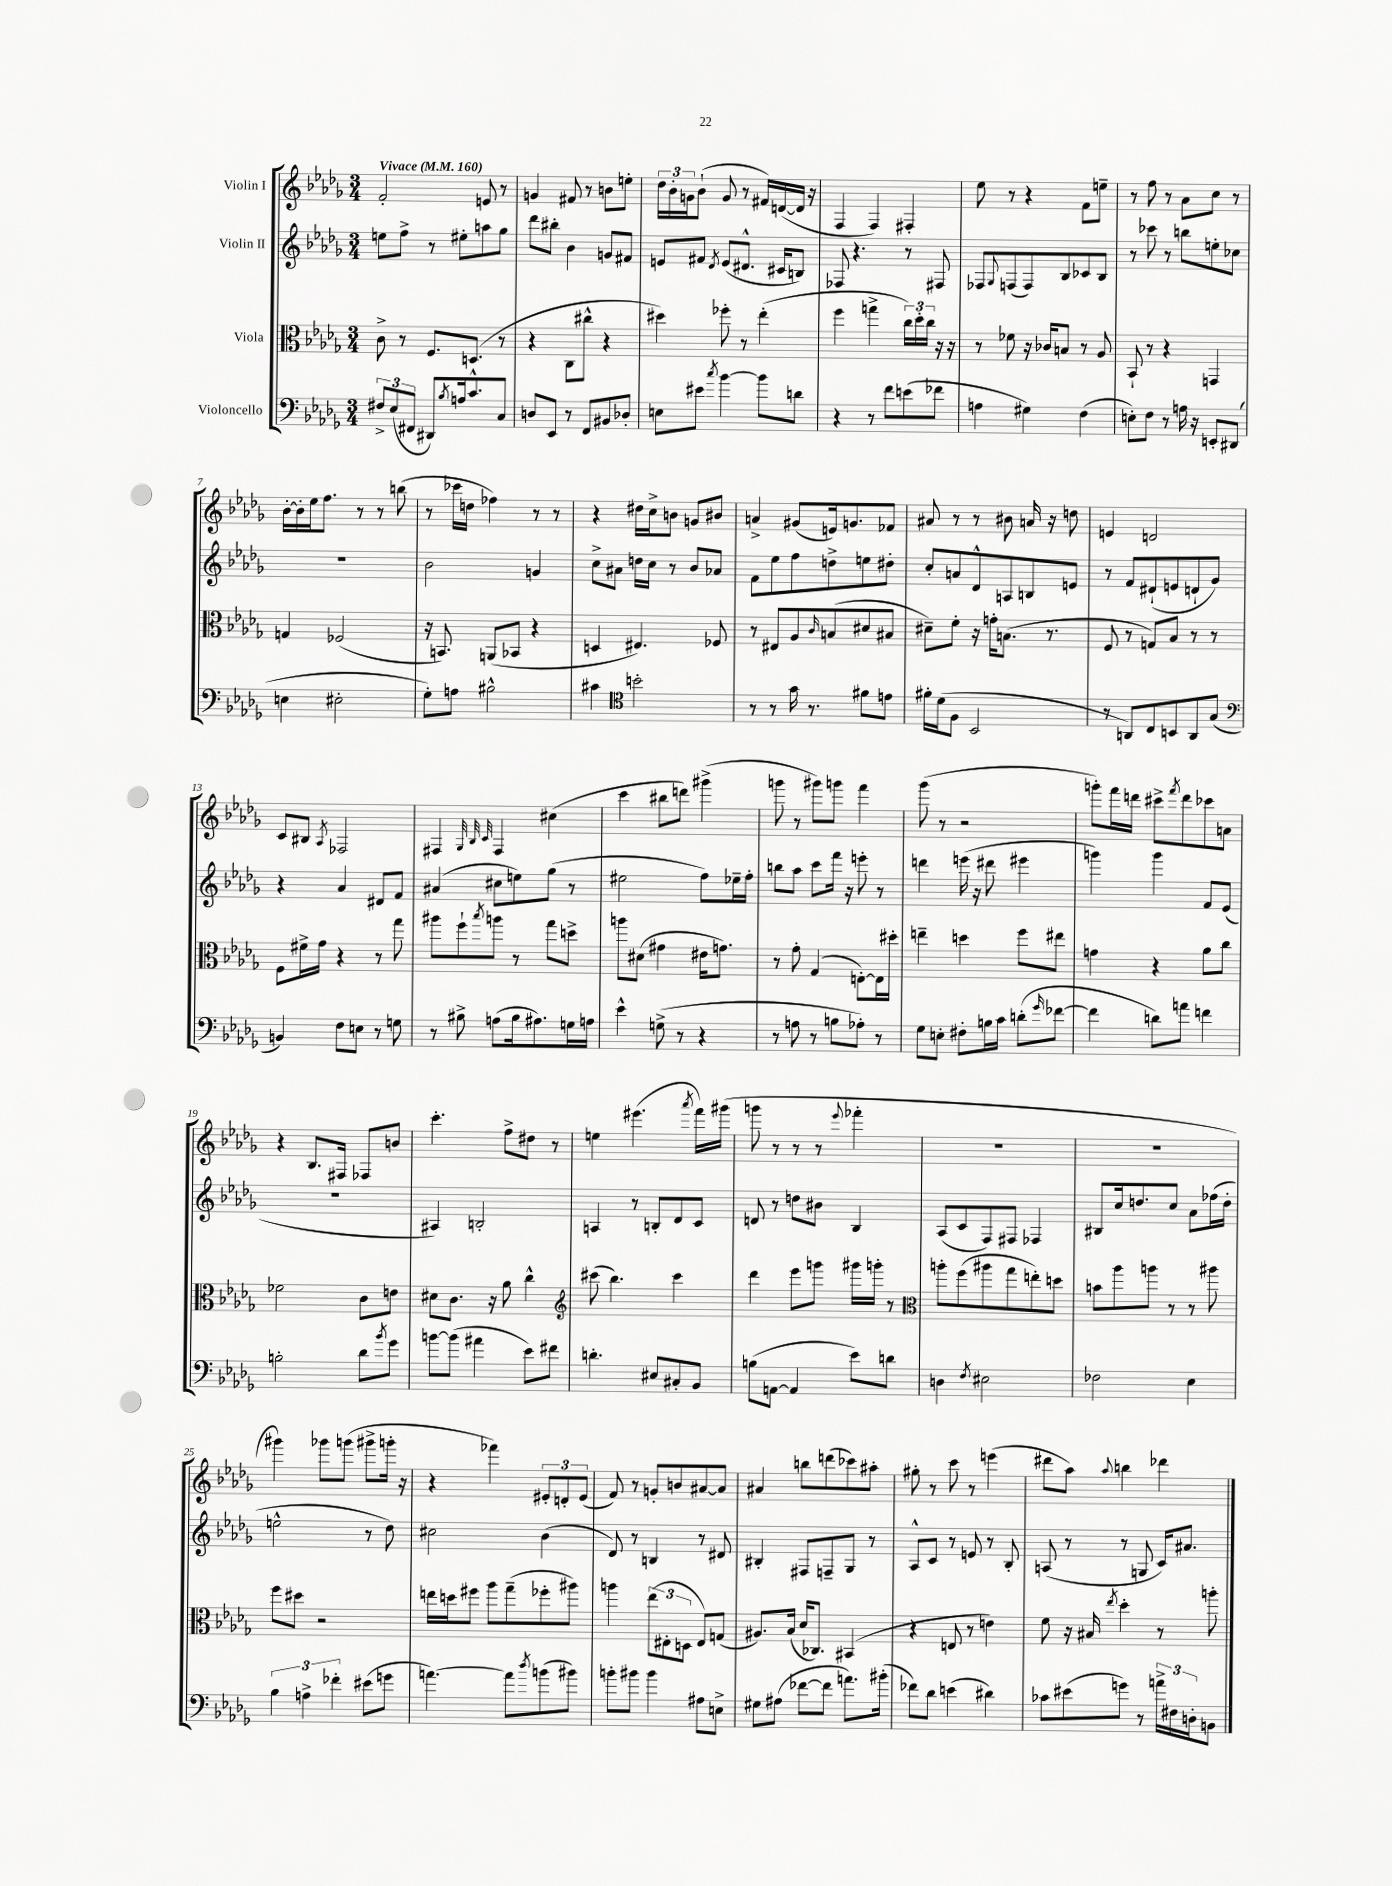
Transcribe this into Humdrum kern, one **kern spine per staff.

**kern	**kern	**kern	**kern
*staff4	*staff3	*staff2	*staff1
*clefF4	*clefC3	*clefG2	*clefG2
*k[b-e-a-d-g-]	*k[b-e-a-d-g-]	*k[b-e-a-d-g-]	*k[b-e-a-d-g-]
*M3/4	*M3/4	*M3/4	*M3/4
*MM160	*MM160	*MM160	*MM160
12F#^	8c^	8ee	2f'
(12E-	.	.	.
.	8r	8ff^	.
12FF#	.	.	.
8DD#)	8.F	8r	.
8qB-	.	.	.
16A	.	8ee#'	.
8.c^^	(8.D	.	.
.	.	8aa	8e
8C	8r	8gg-	8r
=	=	=	=
8D	4r	8ddd-	4g
8EE-	.	8bb#'	.
8r	8C	4b-	8f#
8FF	8cc#^^	.	8r
8BB#	4r	8g	8b
8D-'	.	8f#	8ee'
=	=	=	=
8E	4dd#)	8e	24dd-
.	.	.	24b-'
.	.	.	24g
8e#	.	8f#	(8b-`
8qcc	.	8qd-	.
[4b-	8ff-'	(8e	8g
.	8r	8.d#^^	8r
8b-]	(4ee-'	.	16f#)
.	.	16c#	([16d
8d	.	8B)	16d]
.	.	.	16r
=	=	=	=
4r	4ff	8F-	4F
.	.	4.r	.
8r	4gg^	.	4F)
8f	.	.	.
(8e	24cc)	8r	4F#'
.	24dd-'	.	.
.	24cc	.	.
8f-	16r	8F#	.
.	16r	.	.
=	=	=	=
4A	8r	8F-	8ee-
.	.	8qqG-	.
.	8f-	(8F	8r
4G#)	16r	8F)	4r
.	16c-	.	.
.	8B	8B-	.
(4F	8r	8c-	8f
.	8A-	8B-	8ee~
=	=	=	=
8E')	8BB-`	8r	8r
8F	8r	8ccc-	8ff
8r	4r	8r	8r
16A	.	8bb	8a-
16r	.	.	.
8EE'	4GG	8ee'	8cc
(8DD#	.	8cc-	8r
=	=	=	=
4E	4G	2.r	[16b-'
.	.	.	16b-']
.	.	.	16ee-
.	.	.	8.ff
2E#'	(2F-	.	.
.	.	.	8r
.	.	.	8r
.	.	.	(8bb
=	=	=	=
8G-')	16r	2b-	8r
.	8.BB)	.	.
8A	.	.	16ccc-
.	.	.	16dd
2B#^^	(8AA	.	4ff-)
.	8BB-	.	.
.	4r	4g	8r
.	.	.	8r
=	=	=	=
4c#	4D	8cc^	4r
.	.	8a#	.
*clefC4	*	*	*
2b'	4.E#)	16dd	16dd#
.	.	16cc	16cc^
.	.	8r	8b
.	.	8b-	8g
.	8F-	8a-	8b#
=	=	=	=
8r	8r	8f	4a^
8r	8E#	8ee-	.
16g-	8A-	8ff	(8g#
8.r	.	.	.
.	16qqc	.	.
.	(8B	8dd^	16e)
.	.	.	8.g
8f#	8d#	8ee	.
8e	8B#	8dd#'	8f-
=	=	=	=
16f#'	8d#~)	8cc'	8a#
(16d-	.	.	.
8F	8f'	8a	8r
2BB-	16r	8d-^^	8r
.	16g'	.	.
.	(8.B	8A	8b#
.	.	8B	16a
.	8.r	.	16r
.	.	8e	8dd
=	=	=	=
8r	8F	8r	4e
8AA)	8r	8f	.
8C	8G)	(8d#`	2d
8BB	8B-	8e	.
8AA	8r	8d`	.
(8G-	8r	8g-)	.
=	=	=	=
*clefF4	*	*	*
4BB)	8F	4r	8c
.	16f#^	.	8B#
.	16g-	.	.
.	.	.	8qA-
8F	4r	4a-	2F-
8E	.	.	.
8r	8r	8d#	.
8G	8gg-	8f	.
=	=	=	=
8r	8aa#	(4a#	4F#
8B#^	8ff`	.	.
.	.	.	32qqG-
.	.	.	32qqB-
.	8qbb-	.	32qqc
(8A	8aa	8cc#	4F#
16B#	8r	8ee)	.
8.A#)	.	.	.
.	8gg-	(8gg-	(4cc#
16G	8dd^	8r	.
16A	.	.	.
=	=	=	=
4e-^^	8aa	2ee#	4ccc
.	(8d#	.	.
(8G^	4g#	.	8bb#
8r	.	.	8ddd)
4r	16e#	8ff)	(4ggg#^
.	8.g)	.	.
.	.	16ee-~	.
.	.	16ff'	.
=	=	=	=
8r	8r	8bb	8ggg
8A	8g-'	8aa-	8r
8r	(4G-	8ccc	8ggg#)
8B	.	16fff	8ggg
.	.	16r	.
8A-')	[8E')	8eee'	4fff
8r	16E]	8r	.
.	16dd#'	.	.
=	=	=	=
8G-	4ee~	4ddd	(8ggg-
8E'	.	.	8r
8F#'	4dd	(16eee	2r
.	.	16r	.
16B	.	8ddd#	.
16c	.	.	.
(8d'	8ff	4eee#	.
16qqg-	.	.	.
[8f-	8ee#	.	.
=	=	=	=
4f-]	4g	4ggg)	8ggg')
.	.	.	16fff
.	.	.	16ddd
8d)	4r	4ggg	8ccc#^
.	.	.	8qfff
8a	.	.	8ddd
4f	8a-	8f	8ccc-
.	8cc	(8e-	8a
=	=	=	=
2B'	2f-	2.r	4r
.	.	.	8.B-
.	.	.	16F#
8d-	8c	.	8F-
8qb-	.	.	.
8g-	8e	.	8b
=	=	=	=
[8b	8d#	4A#)	4.ccc'
(8b]	8.c	.	.
4a#	.	2B'	.
.	16r	.	.
.	8a-	.	8ff^
8e-)	4cc^^	.	8dd#
8f#	.	.	8r
=	=	=	=
*	*clefG2	*	*
4.d'	(8ccc#	4A	4ee
.	4.bb-)	.	.
.	.	8r	(4.eee#
8E#	.	8B'	.
8C#'	4ccc#	8d-	.
.	.	.	8qaaa-
8BB-	.	8c	16fff)
.	.	.	(16ggg#
=	=	=	=
(8B	4ddd-	8d	8ggg
[8AA	.	8r	8r
4AA]	8eee-	8dd	8r
.	8ggg	8b#	8r
.	.	.	8qqeee-
8e-)	16ggg#	4B-	4fff-'
.	16ggg'	.	.
8d	8r	.	.
=	=	=	=
*	*clefC3	*	*
4D	8aa'	(8A-	2.r
.	(8ff	8c	.
8qF	.	.	.
2E#	8aa#	8F)	.
.	8gg-	8F#	.
.	8ee')	4F-	.
.	8dd	.	.
=	=	=	=
2F-	8b	8B#	2.r
.	8aa-	16cc	.
.	.	8.dd	.
.	8aa	.	.
.	8r	8cc	.
4E-	8r	8a-	.
.	8aa#	(16ff-	.
.	.	16dd'	.
=	=	=	=
6B-	8ff	2ee^^	4ggg#)
.	8dd#	.	.
6A^	.	.	.
.	2r	.	8ggg-
6f-'	.	.	.
.	.	.	(8ggg
(8e#	.	8r	8ggg#^
8g	.	8dd-)	16ggg'
.	.	.	16r
=	=	=	=
[4.a)	16ee	2cc#	4r
.	16dd	.	.
.	8ff#	.	.
.	8aa-	.	4fff-)
8a]	(8gg-~	.	.
8qdd-	.	.	.
(8b	8ff-'	(4b-	12e#'
.	.	.	12d'
8b#)	8aa#)	.	.
.	.	.	(12e#
=	=	=	=
8b'	4aa	8d-)	8f)
8b#	.	8r	8r
4b#	(12ee-	4B	8g'
.	12E#'	.	.
.	.	.	8b
.	12D	.	.
8A#	8E#)	8r	[8a#
8E^	(8G	8d#	8a#]
=	=	=	=
8G#	8.A#)	4B#'	4a#
(8A#	.	.	.
.	(16B-	.	.
[8f-	16d-	8F#	8bb
.	8.C-)	.	.
8f-]	.	8F~	(8ddd
8.a)	(4BB#	8G-	8ccc-)
.	.	8r	8aa#'
(16b#'	.	.	.
=	=	=	=
8f-)	4r	8A-^^	8gg#'
8d-	.	8c	8r
(4e	8E	8r	8ccc
.	8r	8e	8r
4d#)	4e)	8r	(4eee
.	.	8B-'	.
=	=	=	=
8c-	8f	(8A	8ddd#
(8e#	16r	8r	8aa-)
.	16B#	.	.
.	8qee-	.	8qqaa-
8g)	4dd-'	8r	4bb
8r	.	8G	.
24a^	8r	16c)	4ddd-
24F#	.	.	.
.	.	8.a#	.
24D'	.	.	.
8BB	8aa'	.	.
==	==	==	==
*-	*-	*-	*-
